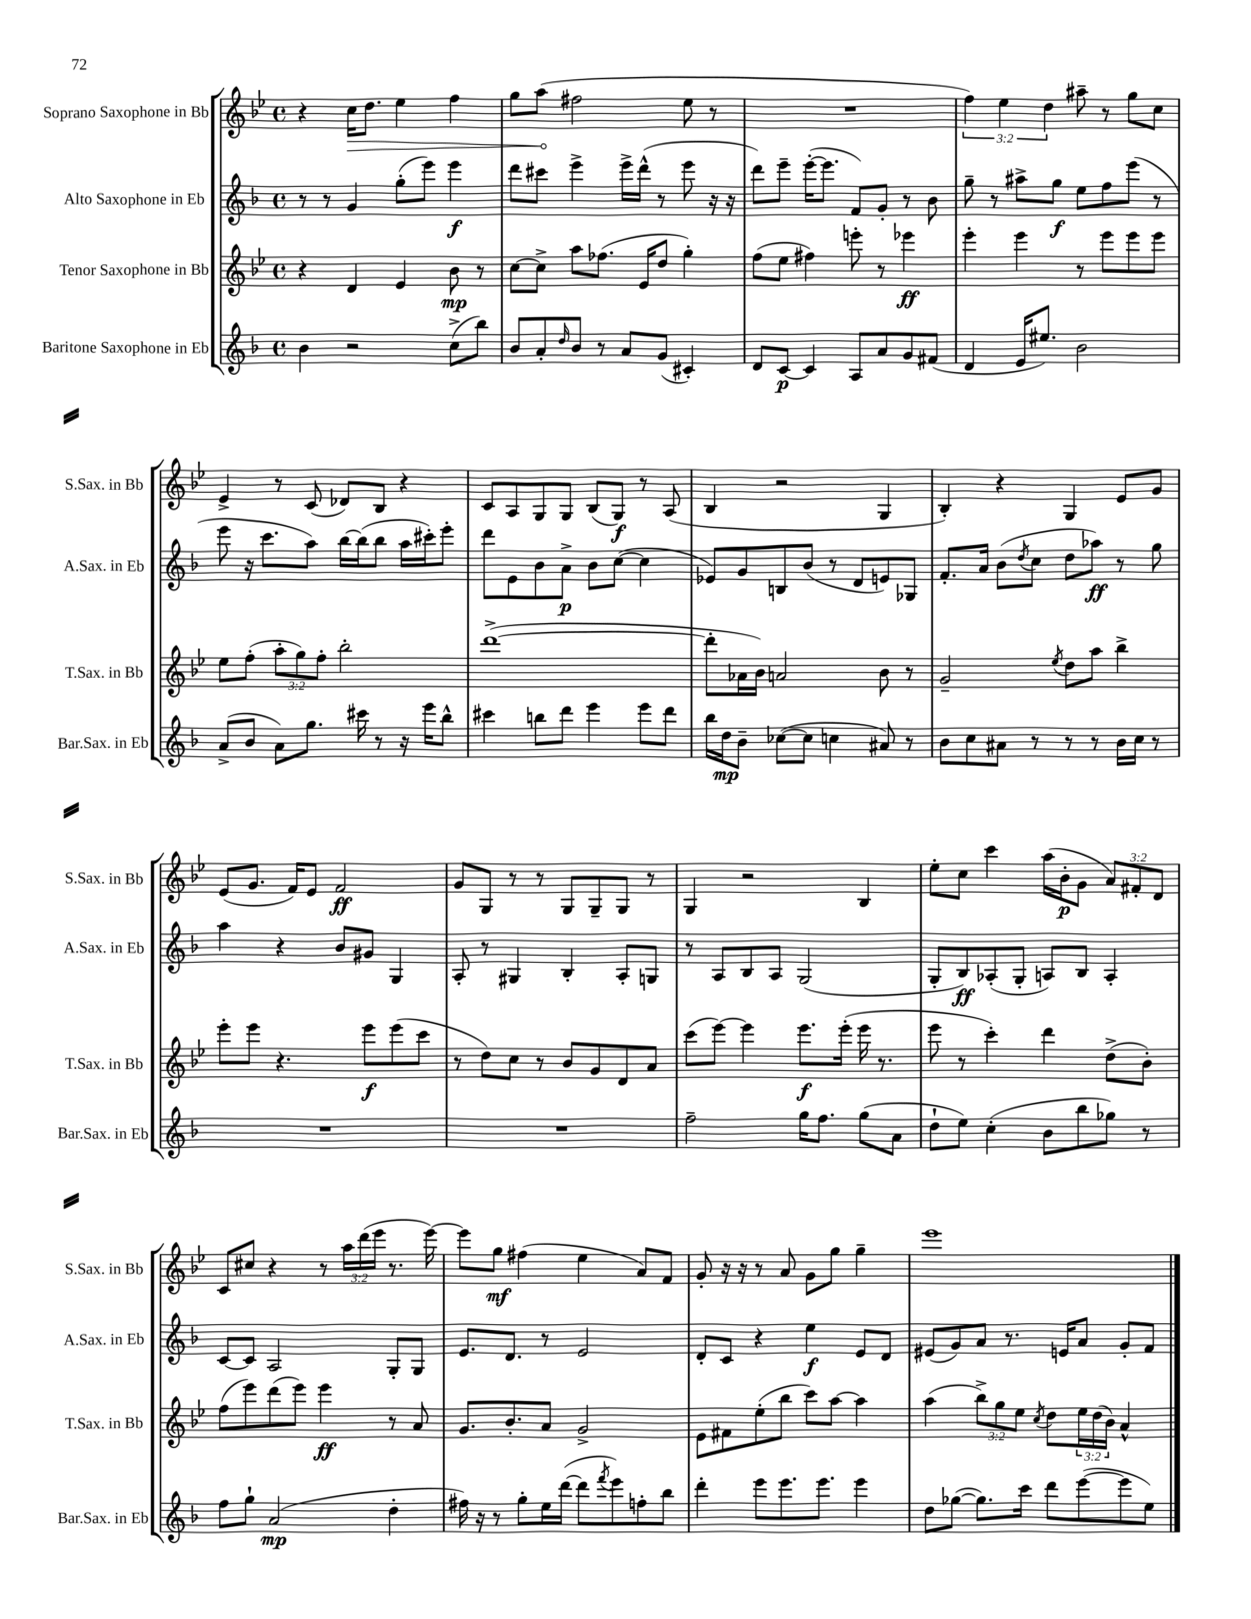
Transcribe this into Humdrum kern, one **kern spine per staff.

**kern	**dynam	**kern	**dynam	**kern	**dynam	**kern	**dynam
*part4	*part4	*part3	*part3	*part2	*part2	*part1	*part1
*staff4	*staff4	*staff3	*staff3	*staff2	*staff2	*staff1	*staff1
*I"Baritone Saxophone in Eb	*	*I"Tenor Saxophone in Bb	*	*I"Alto Saxophone in Eb	*	*I"Soprano Saxophone in Bb	*
*I'Bar.Sax. in Eb	*	*I'T.Sax. in Bb	*	*I'A.Sax. in Eb	*	*I'S.Sax. in Bb	*
*clefG2	*	*clefG2	*	*clefG2	*	*clefG2	*
*k[b-]	*	*k[b-e-]	*	*k[b-]	*	*k[b-e-]	*
*M4/4	*	*M4/4	*	*M4/4	*	*M4/4	*
*met(c)	*	*met(c)	*	*met(c)	*	*met(c)	*
=13	=13	=13	=13	=13	=13	=13	=13
4b-\	.	4r	.	8r	.	4r	.
.	.	.	.	8r	.	.	.
!	!	!	!	!	!	!	!LO:HP:b
2r	.	4d/	.	4g/	.	16cc\KL	>
.	.	.	.	.	.	8.dd\J	.
.	.	4e-/	.	(8gg'\L	.	4ee-\	.
.	.	.	.	8eee\J)	.	.	.
(8cc^\L	.	8b-\	mp	4eee\	f	4ff\	.
8bb-\J)	.	8r	.	.	.	.	.
=14	=14	=14	=14	=14	=14	=14	=14
8b-/L	.	[8cc\L	.	8ddd\L	.	8gg\L	.
8a'/	.	8cc^\J]	.	8ccc#X\J	.	(8aa\J	.
16qqdd/	.	.	.	.	.	.	.
8b-/J	.	8aa\L	.	4eee^\	.	2ff#X\	]
8r	.	(8.ff-X\J	.	.	.	.	.
8a/L	.	.	.	16eee^\LL	.	.	.
.	.	16e-/KL	.	(16ddd^^\JJ	.	.	.
(8g/J	.	8dd/J	.	8r	.	.	.
4c#X'/)	.	4gg'\)	.	8eee\	.	8ee-\	.
.	.	.	.	16r	.	8r	.
.	.	.	.	16r	.	.	.
=15	=15	=15	=15	=15	=15	=15	=15
8d/L	.	(8ff\L	.	8ddd\L)	.	1r	.
[8c/J	p	8ee-\J	.	8eee~\J	.	.	.
4c/]	.	4ff#X\)	.	([16eee'\KL	.	.	.
.	.	.	.	8.eee\J]	.	.	.
8A/L	.	8eeen'\	.	8f/L)	.	.	.
8a/	.	8r	.	8g'/J	.	.	.
8g/	.	4eee-X\	ff	8r	.	.	.
(8f#X/J	.	.	.	8b-\	.	.	.
=16	=16	=16	=16	=16	=16	=16	=16
4d/	.	4eee-'\	.	8gg~\	.	6ff\)	.
.	.	.	.	8r	.	.	.
.	.	.	.	.	.	6ee-\	.
16e/KL	.	4eee-\	.	8aa#X^\L	.	.	.
8.ee#X/J)	.	.	.	.	.	.	.
.	.	.	.	.	.	6dd\	.
.	.	.	.	8gg\J	f	.	.
2b-\	.	8r	.	8ee\L	.	8aa#X~\	.
.	.	8eee-\L	.	8ff\	.	8r	.
.	.	8eee-\	.	(8eee\J	.	8gg\L	.
.	.	8eee-\J	.	8r	.	8cc\J	.
!!LO:LB:g=z
=17	=17	=17	=17	=17	=17	=17	=17
(8a^/L	.	8ee-\L	.	8eee\	.	4e-^/	.
8b-/J	.	(8ff'\J	.	16r	.	.	.
.	.	.	.	8.ccc\L	.	.	.
8a\L)	.	12aa'\L	.	.	.	8r	.
.	.	12gg\)	.	.	.	.	.
8.gg\J	.	.	.	8aa\J)	.	(8c/	.
.	.	12ff'\J	.	.	.	.	.
.	.	2bb-'\	.	[16bb-\LL	.	8d-X/L)	.
16ccc#X\	.	.	.	(16bb-\J]	.	.	.
8r	.	.	.	8bb-\J	.	8B-/J	.
16r	.	.	.	16aa\LL	.	4r	.
16eee\KL	.	.	.	16ccc#X'\J)	.	.	.
8bb-^^\J	.	.	.	8eee'\J	.	.	.
=18	=18	=18	=18	=18	=18	=18	=18
4ccc#X\	.	([1ddd^	.	8ddd\L	.	8c/L	.
.	.	.	.	8e\	.	8A/	.
8bbn\L	.	.	.	8b-\	.	8G/	.
8ddd\J	.	.	.	8a^\J	p	8G/J	.
4eee\	.	.	.	8b-\L	.	(8B-/L	.
.	.	.	.	([8cc\J	.	8G/J)	f
8eee\L	.	.	.	4cc\]	.	8r	.
8ddd\J	.	.	.	.	.	(8A/	.
=19	=19	=19	=19	=19	=19	=19	=19
16bb-\LL	.	8ddd'\L]	.	8e-X/L)	.	4B-/	.
16dd\J	mp	.	.	.	.	.	.
8b-~\J	.	16a-X\L	.	8g/	.	.	.
.	.	16b-\JJ)	.	.	.	.	.
([8cc-X\L	.	2an/	.	8Bn/	.	2r	.
8cc-\J]	.	.	.	(8b-/J	.	.	.
4ccn\	.	.	.	8r	.	.	.
.	.	.	.	8d/L	.	.	.
8a#X/)	.	8b-\	.	8en/)	.	4G/	.
8r	.	8r	.	8G-X/J	.	.	.
=20	=20	=20	=20	=20	=20	=20	=20
8b-\L	.	2g~/	.	8.f'/L	.	4B-'/)	.
8cc\	.	.	.	.	.	.	.
.	.	.	.	16a/Jk	.	.	.
8a#X\J	.	.	.	(8b-\L	.	4r	.
.	.	.	.	8qdd/	.	.	.
8r	.	.	.	8cc\J	.	.	.
.	.	8qee-/	.	.	.	.	.
8r	.	8dd\L	.	8dd\L	.	4G/	.
8r	.	8aa\J	.	8aa-X\J)	ff	.	.
16b-\LL	.	4bb-^\	.	8r	.	8e-/L	.
16cc\JJ	.	.	.	.	.	.	.
8r	.	.	.	8gg\	.	8g/J	.
!!LO:LB:g=z
=21	=21	=21	=21	=21	=21	=21	=21
1r	.	8eee-'\L	.	4aa\	.	(8e-/L	.
.	.	8eee-\J	.	.	.	8.g/J	.
.	.	4.r	.	4r	.	.	.
.	.	.	.	.	.	16f/KL)	.
.	.	.	.	.	.	8e-/J	.
.	.	.	.	8b-/L	.	2f/	ff
.	.	8eee-\L	f	8g#X/J	.	.	.
.	.	(8eee-\	.	4G/	.	.	.
.	.	8ccc\J	.	.	.	.	.
=22	=22	=22	=22	=22	=22	=22	=22
1r	.	8r	.	8A'/	.	8g/L	.
.	.	8dd\L)	.	8r	.	8G/J	.
.	.	8cc\J	.	4G#X/	.	8r	.
.	.	8r	.	.	.	8r	.
.	.	8b-/L	.	4B-'/	.	8G/L	.
.	.	8g/	.	.	.	8G~/	.
.	.	8d/	.	8A'/L	.	8G/J	.
.	.	8a/J	.	8Gn/J	.	8r	.
=23	=23	=23	=23	=23	=23	=23	=23
2ff~\	.	(8ccc\L	.	8r	.	4G/	.
.	.	[8eee-\J)	.	8A/L	.	.	.
.	.	4eee-\]	.	8B-/	.	2r	.
.	.	.	.	8A/J	.	.	.
16gg\KL	.	8.eee-\L	f	(2G/	.	.	.
8.ff\J	.	.	.	.	.	.	.
.	.	(16eee-'\Jk	.	.	.	.	.
(8gg\L	.	16eee-\	.	.	.	4B-/	.
.	.	8.r	.	.	.	.	.
8a\J	.	.	.	.	.	.	.
=24	=24	=24	=24	=24	=24	=24	=24
8dd`\L	.	8eee-\	.	8G'/L	.	8ee-'\L	.
8ee\J)	.	8r	.	8B-/)	ff	8cc\J	.
(4cc'\	.	4ccc'\)	.	(8A-X'/	.	4ccc\	.
.	.	.	.	8G'/J	.	.	.
8b-\L	.	4ddd\	.	8An/L)	.	(16aa\LL	.
.	.	.	.	.	.	16b-'\J	p
8bb-\	.	.	.	8B-/J	.	8g\J	.
8gg-X\J)	.	(8dd^\L	.	4A'/	.	12a/L)	.
.	.	.	.	.	.	12f#X'/	.
8r	.	8b-'\J)	.	.	.	.	.
.	.	.	.	.	.	12d/J	.
!!LO:LB:g=z
=25	=25	=25	=25	=25	=25	=25	=25
8ff\L	.	(8ff\L	.	[8c/L	.	8c/L	.
8gg`\J	.	8eee-\)	.	8c/J]	.	8cc#X/J	.
(2a/	mp	(8ddd\	.	2A/	.	4r	.
.	.	8eee-\J)	.	.	.	.	.
.	.	4eee-\	ff	.	.	8r	.
.	.	.	.	.	.	24aa\LL	.
.	.	.	.	.	.	(24ddd\	.
.	.	.	.	.	.	24eee-\JJ	.
4dd'\	.	8r	.	8G'/L	.	8.r	.
.	.	8a/	.	8G/J	.	.	.
.	.	.	.	.	.	[16eee-\)	.
=26	=26	=26	=26	=26	=26	=26	=26
16ff#X\)	.	8.g/L	.	8.e/L	.	8eee-\L]	.
16r	.	.	.	.	.	.	.
8r	.	.	.	.	.	8gg\J	mf
.	.	8.b-'/	.	8.d/J	.	.	.
8gg'\L	.	.	.	.	.	(4ff#X\	.
16ee\L	.	8a/J	.	8r	.	.	.
([16ddd\JJ	.	.	.	.	.	.	.
8ddd\L]	.	2g^/	.	2e/	.	4ee-\	.
8qfff/	.	.	.	.	.	.	.
8eee\)	.	.	.	.	.	.	.
8ffn'\	.	.	.	.	.	8a/L)	.
8bb-\J	.	.	.	.	.	8f/J	.
=27	=27	=27	=27	=27	=27	=27	=27
4ddd'\	.	8e-\L	.	8d'/L	.	8g'/	.
.	.	8f#X\	.	8c/J	.	16r	.
.	.	.	.	.	.	16r	.
8eee\L	.	(8ee-'\	.	4r	.	8r	.
8.eee\	.	8bb-\J	.	.	.	8a/	.
.	.	8ccc\L)	.	4ee\	f	8g\L	.
8.eee\J	.	.	.	.	.	.	.
.	.	[8aa\J	.	.	.	8gg\J	.
4eee\	.	4aa\]	.	8e/L	.	4gg~\	.
.	.	.	.	8d/J	.	.	.
=28	=28	=28	=28	=28	=28	=28	=28
8dd\L	.	(4aa\	.	(8e#X/L	.	1eee-	.
([8gg-X\J	.	.	.	8g/)	.	.	.
8.gg-\L])	.	12bb-^\L)	.	8a/J	.	.	.
.	.	12gg\	.	.	.	.	.
.	.	.	.	8.r	.	.	.
.	.	12ee-\J	.	.	.	.	.
16ccc\Jk	.	.	.	.	.	.	.
.	.	8qcc/	.	.	.	.	.
8ddd\L	.	8dd\L	.	.	.	.	.
.	.	.	.	16en/KL	.	.	.
([8eee\	.	24ee-\L	.	8a/J	.	.	.
.	.	(24dd\	.	.	.	.	.
.	.	24b-\JJ)	.	.	.	.	.
8eee\]	.	4a^^/	.	8g'/L	.	.	.
8ee\J)	.	.	.	8f/J	.	.	.
==	==	==	==	==	==	==	==
*-	*-	*-	*-	*-	*-	*-	*-
